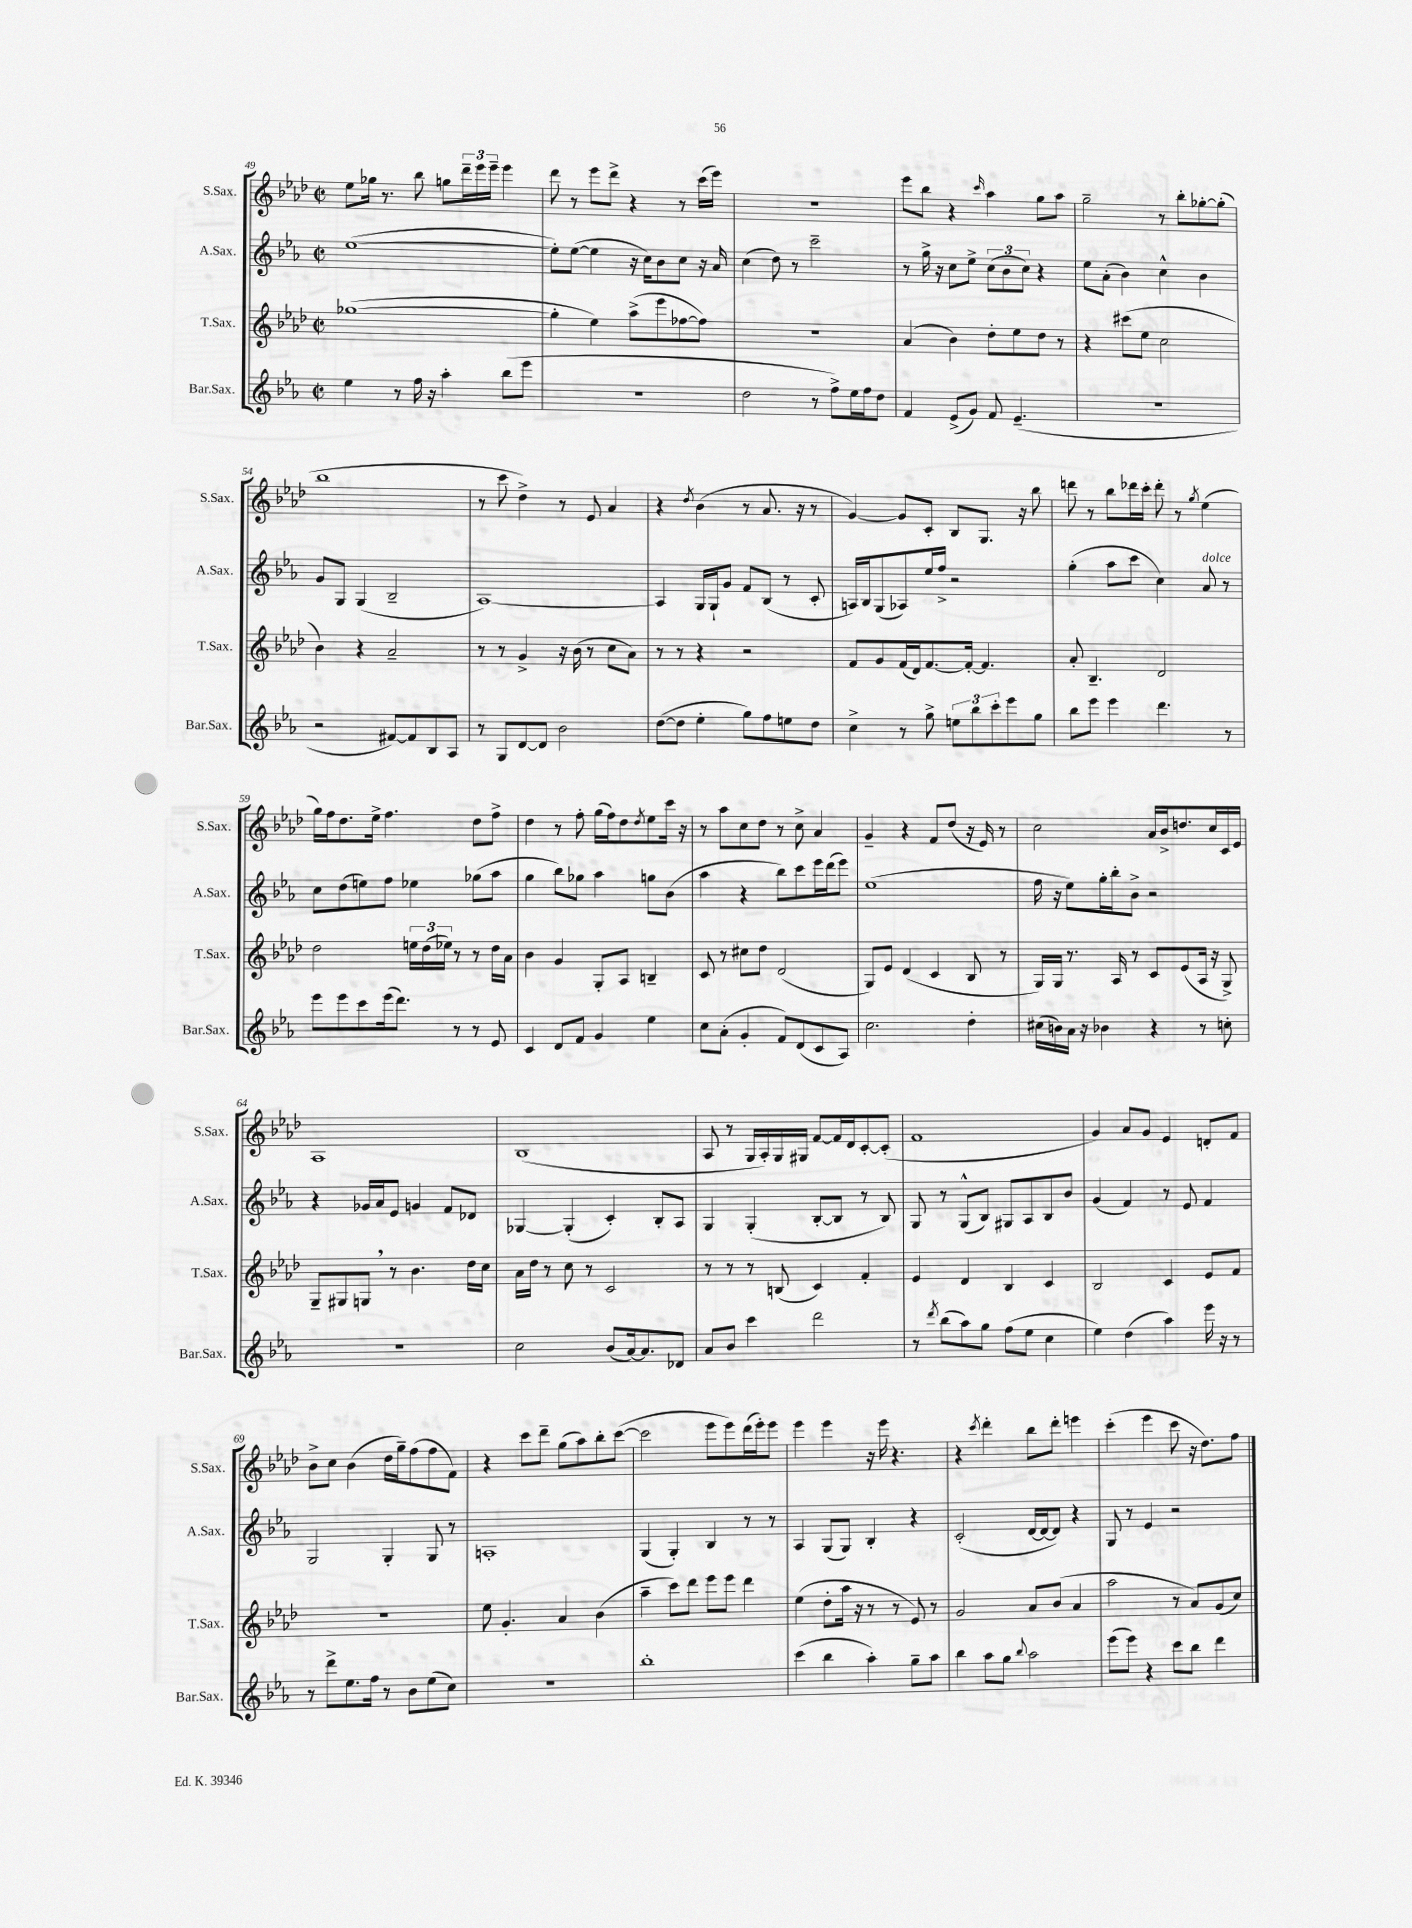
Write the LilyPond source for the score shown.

<<
\new StaffGroup <<
\new Staff = "s0" \with { instrumentName = "S.Sax." shortInstrumentName = "S.Sax." } {
    \clef treble \key aes \major \defaultTimeSignature \time 2/2
    ees''8 ges''16 r8. bes''8 g''8 \tuplet 3/2 { des'''16-- ees'''16 ees'''16-- } ees'''4 |
    des'''8 r8 ees'''8 des'''8-> r4 r8 c'''16( ees'''16) |
    r1 |
    ees'''8 bes''8 r4 \grace { c'''16 } aes''4 g''8 aes''8 |
    g''2-- r8 bes''8-. ges''8~-. ges''8-.( |
    bes''1 |
    r8 c'''8 des''4->) r8 ees'8 aes'4 |
    r4 \acciaccatura { des''8 } bes'4( r8 aes'8. r16 r8 |
    g'4~) g'8 c'8-. bes8 g8. r16 bes''8 |
    d'''8 r8 bes''8 des'''16 c'''16-. des'''8-. r8 \acciaccatura { g''8 } ees''4( |
    g''16) f''16 des''8. ees''16-> f''4. des''8 f''8-> |
    des''4 r8 f''8-. g''16( f''16) des''8 \acciaccatura { des''8 } ees''8 c'''16 r16 |
    r8 aes''8 c''8 des''8 r8 c''8-> aes'4 |
    g'4-- r4 f'8 des''8( r16 ees'16) r8 |
    c''2 aes'16 bes'16-> d''8. c''16 c'16 ees'16 |
    aes1 |
    bes1( |
    aes8 r8 g16 aes16-.) g16 gis16 f'8~ f'16 des'16 c'8~-. c'8-.( |
    f'1 |
    g'4) aes'8 g'8 ees'4 d'8-. f'8 |
    bes'8-> c''8 bes'4( des''16 g''16--) f''8( f''8 f'8) |
    r4 c'''8 des'''8-- g''8( aes''8) bes''8-. c'''8~( |
    c'''2 ees'''8 ees'''8) des'''16( ees'''16-.) ees'''8 |
    ees'''4 ees'''4 r16 ees'''16 r4. |
    r4 \acciaccatura { c'''8 } des'''4-. bes''8 des'''8-. e'''4 |
    c'''4-.( ees'''4 c'''8 r16 des''8.) f''8 \bar "|." |
}
\new Staff = "s1" \with { instrumentName = "A.Sax." shortInstrumentName = "A.Sax." } {
    \clef treble \key ees \major \defaultTimeSignature \time 2/2
    ees''1~( |
    ees''8-.) ees''8~( ees''4 r16 c''16) bes'8 c''8 r16 aes'16 |
    c''4( d''8) r8 c'''2-- |
    r8 g''16-> r16 c''8 ees''8-> \tuplet 3/2 { c''8( bes'8 c''8) } r4 |
    ees''8 aes'8-.( bes'4) c''4-^ bes'4 |
    g'8 g8 g4( bes2-- |
    aes1~) |
    aes4 g16 g16-! g'8 f'8 bes8( r8 c'8-. |
    a16) bes16 g8( aes8) ees''16 f''16-> r2 |
    g''4-.( aes''8 c'''8 c''4) aes'8^\markup { \italic "dolce" } r8 |
    c''8 d''8( e''8) f''8 ees''4 ges''8( aes''8 |
    g''4 bes''8) ges''8 aes''4 g''8 bes'8( |
    aes''4 r4 bes''8) c'''8 ees'''16 d'''16( ees'''8) |
    ees''1( |
    f''16 r16 ees''8) g''16-. bes''16-. bes'8-> r2 |
    r4 ges'16 aes'16 ees'8 g'4 f'8 des'8 |
    ges4~ ges4-.( c'4-.) bes8-. aes8 |
    g4 g4-.( bes8~-. bes8 r8 bes8) |
    g8 r8 g8-^( bes8) gis8 aes8 bes8 bes'8 |
    g'4( f'4) r8 ees'8 f'4 |
    g2 g4-. g8 r8 |
    a1-. |
    g4( g4-.) bes4 r8 r8 |
    aes4 g8( g8) bes4-. r4 |
    c'2-.( d'16~ d'16~ d'8) r4 |
    g8 r8 ees'4 r2 \bar "|." |
}
\new Staff = "s2" \with { instrumentName = "T.Sax." shortInstrumentName = "T.Sax." } {
    \clef treble \key aes \major \defaultTimeSignature \time 2/2
    ges''1~( |
    ges''4-. ees''4) aes''8->( ees'''8 fes''8~ fes''8) |
    R1 |
    aes'4( bes'4) des''8-. ees''8 des''8 r8 |
    r4 cis'''8( ees''8 c''2 |
    bes'4) r4 aes'2-- |
    r8 r8 g'4-> r16 bes'16( r8 c''8 aes'8) |
    r8 r8 r4 r2 |
    f'8 g'8 f'16( des'16) f'8.~ f'16~-. f'4. |
    aes'8-. bes4.-- des'2 |
    des''2 \tuplet 3/2 { e''16 des''16( ees''16) } r8 r8 des''16 aes'16 |
    bes'4 g'4 g8-. aes8 b4-- |
    c'8 r8 cis''8 des''8 des'2( |
    g8) ees'8 des'4( c'4 bes8 r8 |
    g16) g16 r8. aes16 r8 c'8 ees'8( aes16 r16 g8->) |
    g8-- gis8 g8 \breathe r8 bes'4. des''16 c''16 |
    aes'16 des''16 r8 c''8 r8 c'2 |
    r8 r8 r8 b8( c'4) f'4-. |
    ees'4 des'4 bes4 c'4 |
    bes2 c'4 ees'8 f'8 |
    R1 |
    ees''8 g'4.-. aes'4 bes'4( |
    aes''4-- c'''8) des'''8 ees'''8 ees'''8 des'''4 |
    ees''4( des''8-. aes''16 r16 r8 r8 ees'8) r8 |
    g'2 aes'8 bes'8( aes'4 |
    aes''2 r8 aes'8) g'8( c''8) \bar "|." |
}
\new Staff = "s3" \with { instrumentName = "Bar.Sax." shortInstrumentName = "Bar.Sax." } {
    \clef treble \key ees \major \defaultTimeSignature \time 2/2
    ees''4 r8 f''16 r16 aes''4-. bes''8( ees'''8 |
    r1 |
    d''2 r8 f''8->) ees''16 f''16 d''8 |
    f'4 ees'8->( g'8) f'8 ees'4.--( |
    R1 |
    r2 fis'8~) fis'8 bes8 aes8 |
    r8 g8 d'8~ d'8 bes'2 |
    d''8~( d''8 ees''4-. g''8) f''8 e''8 d''8 |
    c''4-> r8 g''8-> \tuplet 3/2 { e''8 bes''8 c'''8-. } ees'''8 g''8 |
    bes''8 ees'''8 ees'''4 d'''4. r8 |
    ees'''8 ees'''8 c'''8 ees'''16( d'''8.) r8 r8 ees'8 |
    c'4 d'8 f'8 g'4 ees''4 |
    c''8 aes'8-.( g'4-. f'8) d'8( c'8 aes8) |
    c''2. d''4-. |
    cis''16( b'16) aes'16 r16 bes'4 r4 r8 c''8-. |
    R1 |
    c''2 bes'8( aes'16~) aes'8. des'8 |
    aes'8 bes'8 c'''4 d'''2 |
    r8 \acciaccatura { d'''8 } bes''8( aes''8) g''8 f''8( ees''8 c''4 |
    ees''4) d''4( aes''4) ees'''16 r16 r8 |
    r8 d'''8-> ees''8. f''16 r8 bes'8 ees''8( c''8) |
    R1 |
    bes''1-. |
    c'''4( bes''4 aes''4-.) g''8-- aes''8 |
    bes''4 aes''8 g''8 \appoggiatura { bes''8 } aes''2 |
    ees'''8( ees'''8) r4 c'''8 bes''8 d'''4 \bar "|." |
}
>>
>>
\layout { \context { \Score currentBarNumber = #49 } }
